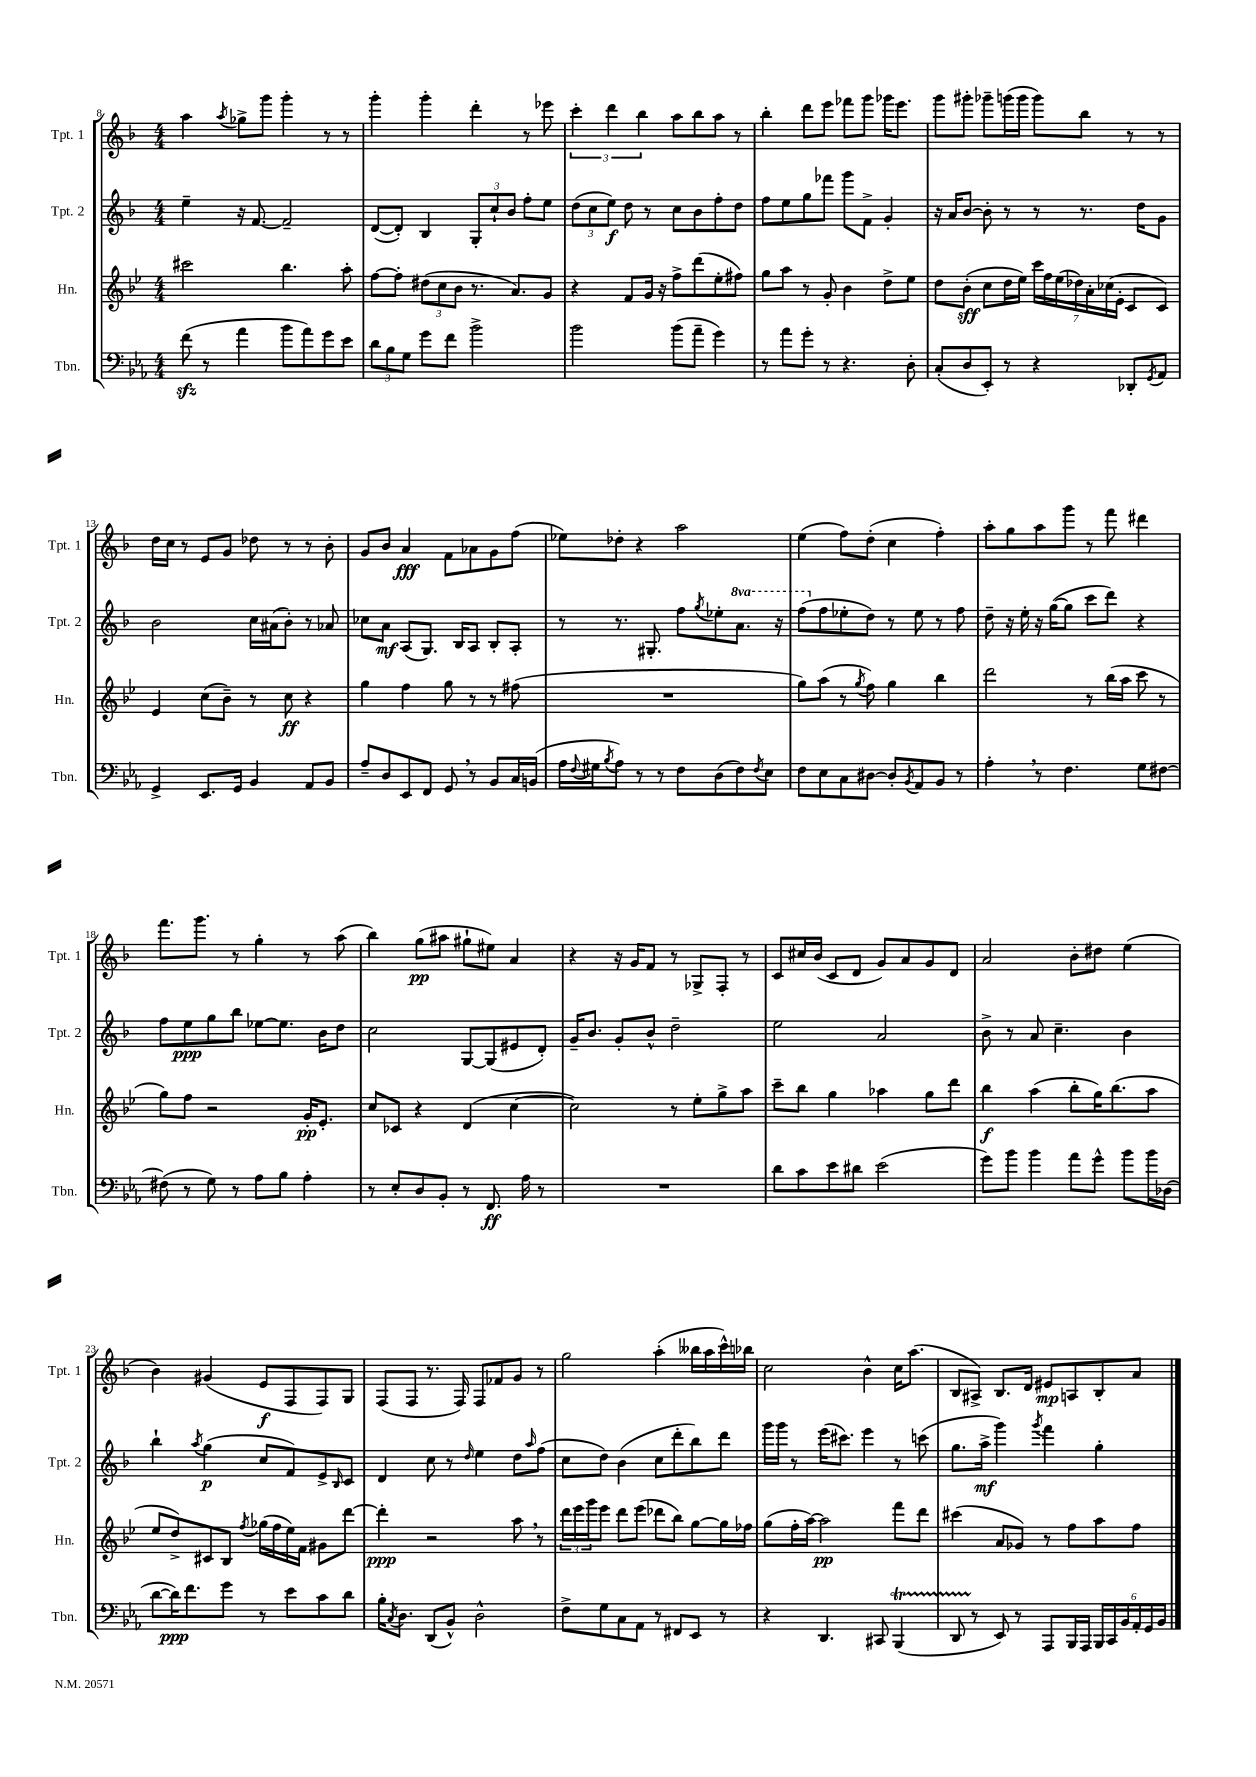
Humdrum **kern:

**kern	**kern	**kern	**kern
*staff4	*staff3	*staff2	*staff1
*clefF4	*clefG2	*clefG2	*clefG2
*k[b-e-a-]	*k[b-e-]	*k[b-]	*k[b-]
*M4/4	*M4/4	*M4/4	*M4/4
(8f\	2ccc#\	4ee~\	4aa\
8r	.	.	.
.	.	.	8qaa/
4a-\	.	16r	8gg-^\L
.	.	[8.f/	.
.	.	.	8ggg\J
8b-\L	4.bb-\	2f~/]	4ggg'\
8a-\)	.	.	.
8g\	.	.	8r
8e-\J	8aa'\	.	8r
=	=	=	=
12d\L	[8ff\L	([8d/L	4ggg'\
12B-\	.	.	.
.	8ff'\]J	8d'/]J)	.
12G\J	.	.	.
8g\L	(12dd#\L	4B-/	4ggg'\
.	12cc\	.	.
8f\J	.	.	.
.	12b-\J	.	.
2b-^\	8.r	12G'/L	4ddd'\
.	.	12cc`/	.
.	.	12b-/J	.
.	8.a/L)	.	.
.	.	8ff'\L	8r
.	8g/J	8ee\J	8eee-\
=	=	=	=
2b-\	4r	(12dd\L	6ccc'\
.	.	12cc\	.
.	.	12ee\J)	6ddd\
.	8f/L	8dd\	.
.	.	.	6bb-\
.	16g/Jk	8r	.
.	16r	.	.
(8b-\L	8ff^\L	8cc\L	8aa\L
8a-~\J	(8ddd\	8b-\	8bb-\
4g\)	8ee-'\	8ff'\	8aa\J
.	8ff#\J)	8dd\J	8r
=	=	=	=
8r	8gg\L	8ff\L	4bb-'\
8a-\L	8aa\J	8ee\	.
8g'\J	8r	8gg\	8ddd\L
8r	8g'/	8fff-\J	8eee\J
4.r	4b-\	8ggg\L	8fff-\L
.	.	8f^\J	8ggg\J
.	8dd^\L	4g'/	16ggg-\LK
.	.	.	8.eee\J
8D'\	8ee-\J	.	.
=	=	=	=
(8C'/L	8dd\L	16r	8ggg\L
.	.	16a/LK	.
8D/	(8b-'\J	[8b-/J	8ggg#'\J
8EE-'/J)	8cc\L	8b-'\]	8ggg-~\L
8r	16dd\L	8r	(16ggg\L
.	16ee-\JJ)	.	16ggg\JJ
4r	28ccc\LL	8r	8ggg\L)
.	28ff\	.	.
.	(28ee-\	.	.
.	28dd-\)	.	.
.	.	8.r	8bb-\J
.	28a'\	.	.
.	(28cc-\	.	.
.	28e-'\JJ	.	.
8DD-'/L	8c/L	.	8r
.	.	16dd\LK	.
8qGG/	.	.	.
8AA-/J	8c/J)	8g\J	8r
=	=	=	=
4GG^/	4e-/	2b-\	16dd\LL
.	.	.	16cc\JJ
.	.	.	8r
8.EE-/L	(8cc\L	.	8e/L
.	8b-~\J)	.	8g/J
16GG/Jk	.	.	.
4BB-/	8r	16cc\LL	8dd-\
.	.	(16a#\J	.
.	8cc\	8b-'\J)	8r
8AA-/L	4r	8r	8r
8BB-/J	.	8a-/	8b-'\
=	=	=	=
8A-~/L	4gg\	8cc-\L	8g/L
8D/	.	8a\J	8b-/J
8EE-/	4ff\	(8A/L	4a/
8FF/J	.	8.G/J)	.
8GG/	8gg\	.	8f\L
.	.	16B-/LK	.
8r	8r	8A/J	8a-\
8BB-/L	8r	8B-'/L	8g\
16C/L	(8ff#\	8A'/J	(8ff\J
(16BB/JJ	.	.	.
=	=	=	=
16A-\LL	1r	8r	8ee-\L)
8qqF/	.	.	.
16G#\J	.	.	.
8qB-/	.	.	.
8A-\J)	.	8.r	8dd-'\J
8r	.	.	4r
.	.	8.G#'/	.
8r	.	.	.
8F\L	.	8ff\L	2aa\
.	.	8qgg/	.
(8D\	.	8ee-'\	.
8F\)	.	8.aa\J	.
8qF/	.	.	.
8E-\J	.	.	.
.	.	16r	.
=	=	=	=
8F\L	8gg\L)	(8fff\L	(4ee\
8E-\	(8aa\J	8ff\	.
8C\	8r	8ee-'\	8ff\L)
.	8qgg/	.	.
[8D#\J	8ff\)	8dd\J)	(8dd'\J
8D#'/]L	4gg\	8r	4cc\
8qBB-/	.	.	.
8AA-/	.	8ee-\	.
8BB-/J	4bb-\	8r	4ff'\)
8r	.	8ff\	.
=	=	=	=
4A-'\	2ddd\	8dd~\	8aa'\L
.	.	16r	8gg\
.	.	16ee'\	.
8r	.	16r	8aa\
.	.	([16gg\LK	.
4.F\	.	8gg\]J	8ggg\J
.	8r	8ccc\L	8r
.	(16bb-\LL	8ddd\J)	8fff\
.	16aa\JJ	.	.
8G\L	8ccc\	4r	4ddd#\
[8F#\J	8r	.	.
=	=	=	=
(8F#\]	8gg\L)	8ff\L	8.fff\L
8r	8ff\J	8ee\	.
.	.	.	8.ggg\J
8G\)	2r	8gg\	.
8r	.	8bb-\J	8r
8A-\L	.	[8ee-\L	4gg'\
8B-\J	.	8.ee-\]J	.
4A-'\	16g'/LK	.	8r
.	8.e-'/J	16b-\LK	.
.	.	8dd\J	(8aa\
=	=	=	=
8r	8cc/L	2cc\	4bb-\)
8E-'/L	8c-/J	.	.
8D/	4r	.	(8gg\L
8BB-'/J	.	.	8aa#\J
8r	(4d/	[8G/L	8gg#`\L
8.FF/	.	(8G/]	8ee#\J)
.	[4cc\	8e#/	4a/
16A-\	.	.	.
8r	.	8d'/J)	.
=	=	=	=
1r	2cc\])	16g~/LK	4r
.	.	8.b-/J	.
.	.	8g'/L	16r
.	.	.	16g/LK
.	.	8b-^^/J	8f/J
.	8r	2dd~\	8r
.	8ee-'\L	.	8G-^/L
.	8gg^\	.	8F'/J
.	8aa\J	.	8r
=	=	=	=
8d\L	8ccc~\L	2ee\	8c/L
8c\	8bb-\J	.	16cc#/L
.	.	.	(16b-/JJ
8e-\	4gg\	.	8c/L
8d#\J	.	.	8d/J
(2e-\	4aa-\	2a/	8g/L)
.	.	.	8a/
.	8gg\L	.	8g/
.	8ddd\J	.	8d/J
=	=	=	=
8g\L)	4bb-\	8b-^\	2a/
8b-\J	.	8r	.
4b-\	(4aa\	8a/	.
.	.	4.cc~\	.
8a-\L	8bb-'\L	.	8b-'\L
8g^^\J	16gg\K)	.	8dd#\J
.	(8.bb-\	.	.
8b-\L	.	4b-\	(4ee\
16b-\L	8aa\J	.	.
(16D-\JJ	.	.	.
=	=	=	=
[8d\L	8ee-/L	4bb-`\	4b-\)
16d\]K)	8dd^/)	.	.
8.f\	.	.	.
.	.	8qaa/	.
.	8c#/	(4gg\	(4g#/
8g\J	8B-/J	.	.
.	8qff/	.	.
8r	(16gg-\LL	8cc/L	8e/L
.	16ff\	.	.
8e-\L	16ee-\)	8f/)	8F/
.	16f\JJ	.	.
8c\	8g#\L	8e^/	8F/)
.	.	16qqB-/	.
8d\J	[8ddd\J	8c/J	8G/J
=	=	=	=
16B-'\LK	4ddd'\]	4d/	(8F/L
8qC/	.	.	.
8.D\J	.	.	.
.	.	.	8F/J
(8DD/L	2r	8cc\	8.r
8BB-^^/J)	.	8r	.
.	.	.	16F/)
.	.	16qqdd/	.
2D^^\	.	4ee\	8F/L
.	.	.	8f-/
.	8aa\	8dd\L	8g/J
.	.	16qqaa/	.
.	8r	(8ff\J	8r
=	=	=	=
8F^\L	24ddd\LL	8cc\L	2gg\
.	24eee-\	.	.
.	24ggg\J	.	.
8G\	8eee-\J	8dd\J)	.
8C\	8ddd\L	(4b-\	.
8AA-\J	(8eee-\J	.	.
8r	8ddd-\L	8cc\L	(4aa'\
8FF#/L	8bb-\J)	8ddd'\	.
8EE-/J	[8gg\L	8bb-\)	16bb--\LL
.	.	.	16aa\
8r	16gg\]L	8ddd\J	16ccc^^\)
.	16ff-\JJ	.	16bb-\JJ
=	=	=	=
4r	(8gg\L	16ggg\LL	2cc\
.	.	16ggg\JJ	.
.	16ff'\L	8r	.
.	[16aa\JJ)	.	.
4.DD/	2aa\]	(16eee\LK	.
.	.	8.ccc#\J)	.
.	.	4eee\	4b-^^\
8CC#/	.	.	.
(4BBB-/	8fff\L	8r	16cc\LK
.	.	.	(8.aa\J
.	8ddd\J	(8ccc\	.
=	=	=	=
8DD/	(4ccc#\	8.gg\L	8B-/L
8r	.	.	8A#^/J)
.	.	16aa^\Jk	.
8EE-/)	8a/L	4ggg\)	8.B-/L
8r	8g-/J)	.	.
.	.	.	16d/Jk
.	.	8qggg/	.
8AAA-/L	8r	4fff\	8e#/L
16BBB-/L	8ff\L	.	8A/
16AAA-/JJ	.	.	.
24BBB-/LL	8aa\	4gg'\	8B-'/
24CC/	.	.	.
24BB-/	.	.	.
24AA-'/	8ff\J	.	8a/J
24GG/	.	.	.
24BB-/JJ	.	.	.
==	==	==	==
*-	*-	*-	*-
